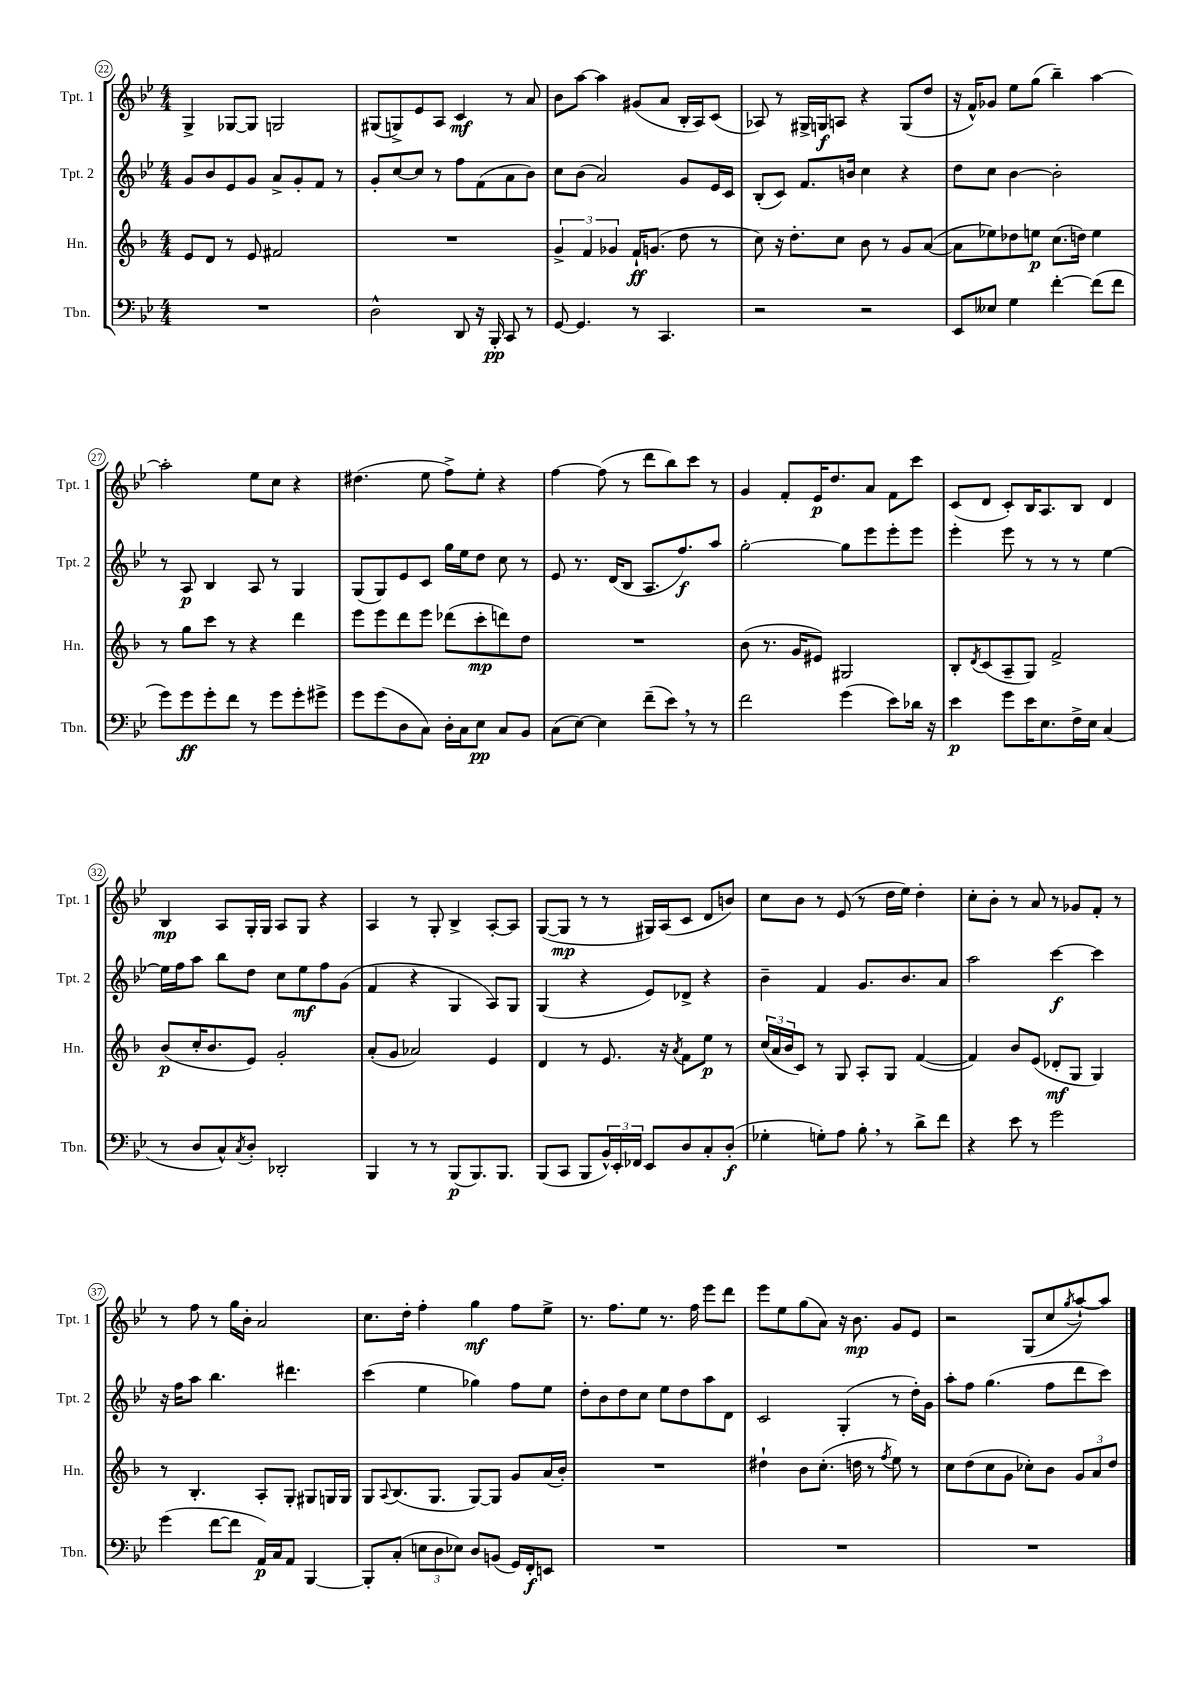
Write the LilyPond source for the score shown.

<<
\new StaffGroup <<
\new Staff = "s0" \with { instrumentName = "Tpt. 1" shortInstrumentName = "Tpt. 1" } {
    \clef treble \key bes \major \numericTimeSignature \time 4/4
    g4-> ges8~ ges8 g2 |
    gis8( g8->) ees'8 a8 c'4\mf r8 a'8 |
    bes'8 a''8~ a''4 gis'8( a'8 bes16-. a16) c'8( |
    aes8) r8 gis16-> g16\f a8 r4 g8( d''8 |
    r16 f'16-^) ges'8 ees''8 g''8( bes''4--) a''4~ |
    a''2-. ees''8 c''8 r4 |
    dis''4.( ees''8 f''8->) ees''8-. r4 |
    f''4~ f''8( r8 d'''8 bes''8) c'''8 r8 |
    g'4 f'8-. ees'16\p d''8. a'8 f'8 c'''8 |
    c'8( d'8 c'8-.) bes16 a8. bes8 d'4 |
    bes4\mp a8 g16-. g16 a8 g8 r4 |
    a4 r8 g8-. bes4-> a8~-. a8 |
    g8~( g8\mp r8 r8 gis16) a16( c'8 d'8 b'8) |
    c''8 bes'8 r8 ees'8( r8 d''16 ees''16) d''4-. |
    c''8-. bes'8-. r8 a'8 r8 ges'8 f'8-. r8 |
    r8 f''8 r8 g''16 bes'16-. a'2 |
    c''8. d''16-. f''4-. g''4\mf f''8 ees''8-> |
    r8. f''8. ees''8 r8. f''16 ees'''8 d'''8 |
    ees'''8 ees''8 g''8( a'8) r16 bes'8.\mp g'8 ees'8 |
    r2 g8( c''8 \acciaccatura { g''8 } a''8~-!) a''8 \bar "|." |
}
\new Staff = "s1" \with { instrumentName = "Tpt. 2" shortInstrumentName = "Tpt. 2" } {
    \clef treble \key bes \major \numericTimeSignature \time 4/4
    g'8 bes'8 ees'8 g'8 a'8-> g'8-. f'8 r8 |
    g'8-. c''8~ c''8 r8 f''8 f'8( a'8 bes'8) |
    c''8 bes'8( a'2) g'8 ees'16 c'16 |
    bes8-.( c'8) f'8. b'16 c''4 r4 |
    d''8 c''8 bes'4~ bes'2-. |
    r8 a8\p bes4 a8 r8 g4 |
    g8( g8) ees'8 c'8 g''16 ees''16 d''8 c''8 r8 |
    ees'8 r8. d'16( bes8 a8. f''8.\f) a''8 |
    g''2~-. g''8 ees'''8 ees'''8-. ees'''8 |
    ees'''4-. ees'''8 r8 r8 r8 ees''4~ |
    ees''16 f''16 a''8 bes''8 d''8 c''8 ees''8\mf f''8 g'8( |
    f'4 r4 g4 a8) g8 |
    g4( r4 ees'8) des'8-> r4 |
    bes'4-- f'4 g'8. bes'8. a'8 |
    a''2 c'''4~\f c'''4 |
    r16 f''16 a''8 bes''4. dis'''4. |
    c'''4( ees''4 ges''4) f''8 ees''8 |
    d''8-. bes'8 d''8 c''8 ees''8 d''8 a''8 d'8 |
    c'2 g4-.( r8 d''16-.) g'16 |
    a''8-. f''8 g''4.( f''8 d'''8 c'''8) \bar "|." |
}
\new Staff = "s2" \with { instrumentName = "Hn." shortInstrumentName = "Hn." } {
    \clef treble \key f \major \numericTimeSignature \time 4/4
    e'8 d'8 r8 e'8 fis'2 |
    R1 |
    \tuplet 3/2 { g'4-> f'4 ges'4 } f'16-!\ff g'8.( d''8 r8 |
    c''8) r16 d''8.-. c''8 bes'8 r8 g'8 a'8~( |
    a'8 ees''8) des''8 e''8\p c''8.( d''16) e''4 |
    r8 g''8 c'''8 r8 r4 d'''4 |
    e'''8 e'''8 d'''8 e'''8 des'''8( c'''8-.\mp d'''8) d''8 |
    R1 |
    bes'8( r8. g'16 eis'8) gis2 |
    bes8-. \acciaccatura { d'8 } c'8( a8-- g8) f'2-> |
    bes'8\p( c''16-. bes'8. e'8) g'2-. |
    a'8-.( g'8 aes'2) e'4 |
    d'4 r8 e'8. r16 \acciaccatura { a'8 } f'8 e''8\p r8 |
    \tuplet 3/2 { c''16( a'16 bes'16 } c'8) r8 g8 a8-. g8 f'4~( |
    f'4) bes'8 e'8( des'8-.\mf g8 g4) |
    r8 bes4.-. a8-. g8-. gis8 g16 g16 |
    g8 \appoggiatura { a8 } bes8.( g8. g8~) g8 g'8 a'16( bes'16-.) |
    R1 |
    dis''4-! bes'8 c''8.-.( d''16 r8 \acciaccatura { f''8 } e''8) r8 |
    c''8 d''8( c''8 g'8 ces''8-.) bes'8 \tuplet 3/2 { g'8 a'8 d''8 } \bar "|." |
}
\new Staff = "s3" \with { instrumentName = "Tbn." shortInstrumentName = "Tbn." } {
    \clef bass \key bes \major \numericTimeSignature \time 4/4
    R1 |
    d2-^ d,8 r16 bes,,16-.\pp c,8 r8 |
    g,8~ g,4. r8 c,4. |
    r2 r2 |
    ees,8 eeses8 g4 f'4~-. f'8( f'8 |
    g'8) g'8\ff g'8-. f'8 r8 g'8 g'8-. gis'8-> |
    g'8 g'8( d8 c8) d16-. c16 ees8\pp c8 bes,8 |
    c8( ees8~) ees4 f'8--( ees'8) \breathe r8 r8 |
    f'2 g'4( ees'8) des'16 r16 |
    ees'4\p g'8 ees'16 ees8. f16-> ees16 c4( |
    r8 d8 c8-^) \acciaccatura { c8 } d8-. des,2-. |
    bes,,4 r8 r8 bes,,8\p( bes,,8.) bes,,8. |
    bes,,8( c,8 bes,,8 \tuplet 3/2 { bes,16-^) ees,16-. fes,16 } ees,8 d8 c8-. d8-.\f( |
    ges4-. g8-.) a8 bes8-. \breathe r8 d'8-> f'8 |
    r4 ees'8 r8 g'2 |
    g'4( f'8~ f'8 a,16\p) c16 a,8 bes,,4~ |
    bes,,8-. c8-.( \tuplet 3/2 { e8 d8 ees8) } d8 b,8( g,16) f,16-.\f e,8 |
    R1 |
    R1 |
    R1 \bar "|." |
}
>>
>>
\layout { \context { \Score currentBarNumber = #22 \override BarNumber.stencil = #(make-stencil-circler 0.1 0.3 ly:text-interface::print) } }
